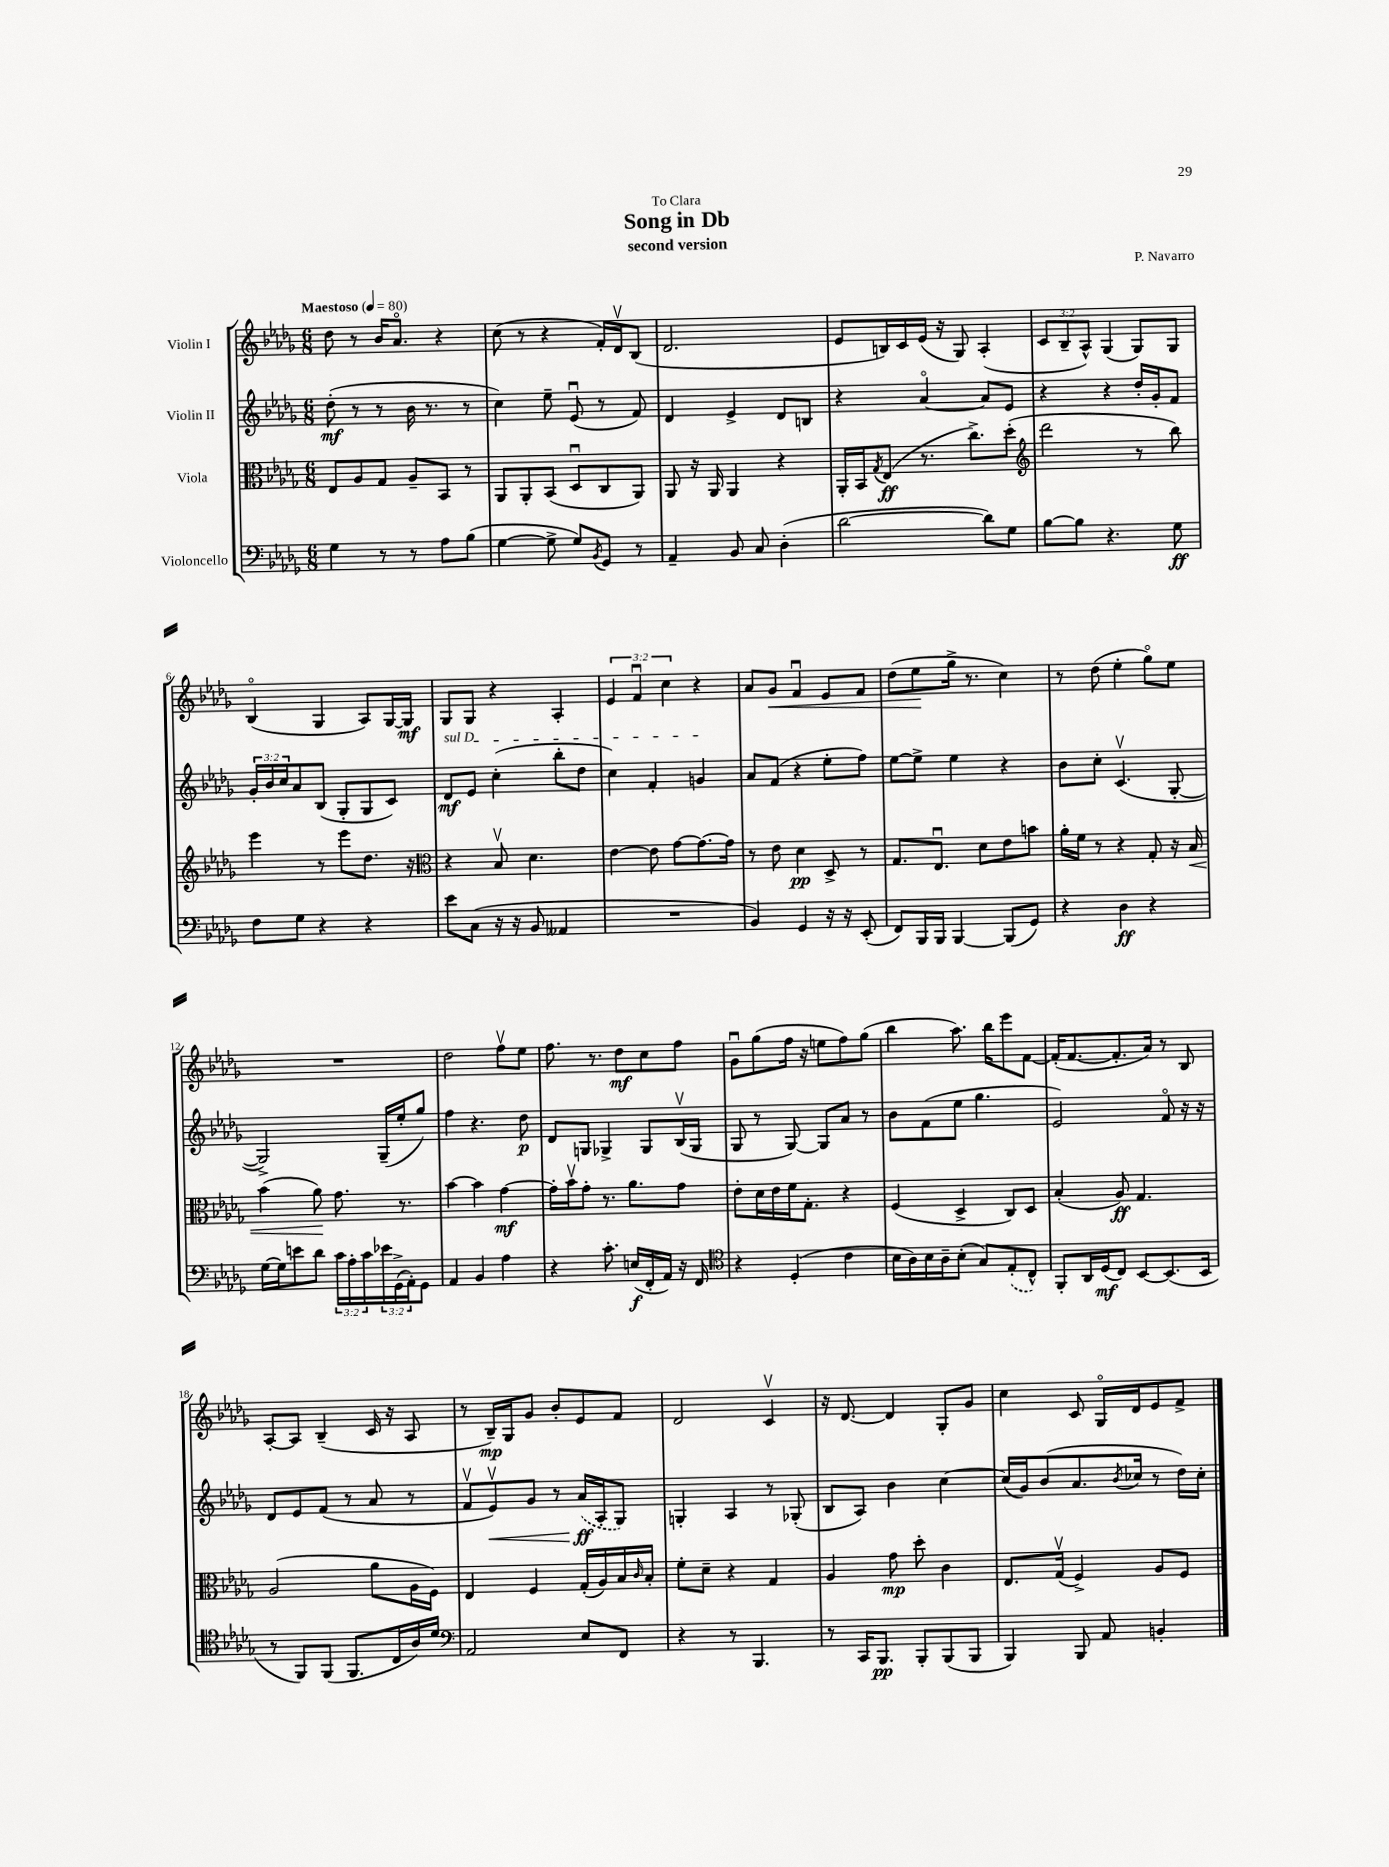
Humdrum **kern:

**kern	**kern	**kern	**kern
*staff4	*staff3	*staff2	*staff1
*clefF4	*clefC3	*clefG2	*clefG2
*k[b-e-a-d-g-]	*k[b-e-a-d-g-]	*k[b-e-a-d-g-]	*k[b-e-a-d-g-]
*M6/8	*M6/8	*M6/8	*M6/8
*MM80	*MM80	*MM80	*MM80
4G-	8E-	(8dd-'	8dd-
.	8A-	8r	8r
8r	8G-	8r	16b-
.	.	.	8.a-o
8r	8A-~	16b-	.
.	.	8.r	.
8A-	8BB-	.	4r
(8B-	8r	8r	.
=	=	=	=
[4G-	8AA-	4cc)	(8cc
.	8AA-'	.	8r
8G-^]	(8BB-	8ee-~	4r
8G-)	8D-u	(8e-u	.
8qBB-	.	.	.
8GG-	8C	8r	16f')
.	.	.	16d-v
8r	8AA-)	8f)	(8B-
=	=	=	=
4AA-~	8AA-	4d-	2.d-
.	16r	.	.
.	16AA-	.	.
8BB-	4AA-	4e-^	.
8C	.	.	.
(4D-'	4r	8d-	.
.	.	8B	.
=	=	=	=
[2d-	16AA-'	4r	8e-
.	16BB-	.	.
.	8qG-	.	.
.	(8E-	.	16B)
.	.	.	16c
.	8.r	[4a-o	(16e-
.	.	.	16r
.	.	.	8G-)
.	8.cc^)	.	.
8d-])	.	8a-]	(4A-'
8G-	(8dd-'	8e-	.
=	=	=	=
*	*clefG2	*	*
[8B-	2ddd-	4r	12c
.	.	.	12B-~
8B-]	.	.	.
.	.	.	12A-^^)
4.r	.	4r	(4G-
.	8r	16dd-'	8G-)
.	.	16g-'	.
8G-	8bb-)	8f	8G-
=	=	=	=
8F	4eee-	24g-'	(4B-o
.	.	24b-	.
.	.	24cc	.
8G-	.	8a-	.
4r	8r	(8B-	4G-
.	8eee-	8G-'	.
4r	8.dd-	8G-	8A-)
.	.	8c)	[16G-
.	16r	.	16G-]
=	=	=	=
*	*clefC3	*	*
8e-	4r	8d-	8G-
(8C	.	8e-	8G-
16r	8B-v	(4cc'	4r
16r	.	.	.
8BB-	4.d-	.	.
4AA--	.	8bb-'	4A-'
.	.	8dd-	.
=	=	=	=
2.r	[4e-	4cc)	6e-
.	.	.	6fu
.	8e-]	4f'	.
.	.	.	6cc
.	[8g-	.	.
.	8.g-_	4g	4r
.	16g-]	.	.
=	=	=	=
4BB-)	8r	8a-	8a-
.	8e-	(8f	8g-
4GG-	4d-	4r	4fu
16r	8D-^	8ee-'	8e-
16r	.	.	.
(8EE-'	8r	8ff)	8f
=	=	=	=
8FF)	8.G-	[8ee-	(8dd-
16BBB-	.	8ee-^]	8ee-
16BBB-	8.E-u	.	.
[4BBB-	.	4ee-	16gg-^
.	.	.	8.r
.	8d-	.	.
(8BBB-]	8e-	4r	4cc)
8GG-)	8b	.	.
=	=	=	=
4r	16a-'	8b-	8r
.	16f	.	.
.	8r	8cc'	(8dd-
4D-	4r	(4.cv	4ee-'
4r	8G-'	.	8gg-o)
.	16r	[8G-'	8ee-
.	16B-	.	.
=	=	=	=
[16G-	(4b-	2G-^])	2.r
16G-]	.	.	.
8e	.	.	.
8d-	8a-)	.	.
24c	8.g-	.	.
24A-'	.	.	.
24c	.	.	.
24e-	.	(16G-~	.
(24GG-^	.	.	.
.	8.r	16ee-'	.
24AA-')	.	.	.
8GG-	.	8gg-)	.
=	=	=	=
4AA-	[4b-	4ff	2dd-
4BB-	4b-]	4.r	.
4A-	[4g-	.	8ffv
.	.	8dd-	8ee-
=	=	=	=
4r	16g-']	8d-	8.ff
.	16b-v	.	.
.	8g-'	8G	.
.	.	.	8.r
8.c'	8.r	4G-^	.
.	.	.	8dd-
(16E	8.a-	.	.
16FF'	.	8G-	8cc
16AA-)	.	.	.
16r	8g-	(16B-v	8ff
16FF	.	16G-	.
=	=	=	=
*clefC4	*	*	*
4r	8e-'	8G-	8g-u
.	16d-	8r	(8gg-
.	16e-	.	.
(4D-'	16f	[8G-)	16ff
.	8.G-'	.	16r
.	.	8G-]	8ee
4c	4r	8a-	8ff)
.	.	8r	(8gg-
=	=	=	=
16B-	(4F	8b-	4bb-
16A-)	.	.	.
16B-	.	(8f	.
16A-~	.	.	.
(8B-'	4D-^	8ee-	8.aa-)
8G-)	.	4.gg-	.
.	.	.	16bb-
(8E-'	8C)	.	8eee-
8C^^)	8D-	.	[8f
=	=	=	=
8FF'	(4B-'	2e-)	(16f']
.	.	.	[8.f
16AA-	.	.	.
(16D-	.	.	.
8C)	8A-)	.	8.f']
[8BB-	4.G-	.	.
.	.	.	16a-)
(8.BB-]	.	8fo	8r
.	.	16r	8B-
16BB-	.	16r	.
=	=	=	=
8r	(2A-	8d-	[8A-'
8FF)	.	8e-	8A-]
(8FF	.	(8f	(4B-~
8.FF	.	8r	.
.	8a-	8a-	16c
16C	.	.	16r
16A-)	16A-	8r	8A-
16d-	16F)	.	.
=	=	=	=
*clefF4	*	*	*
2AA-	4E-	8fv	8r
.	.	8e-v)	16B-~)
.	.	.	16G-
.	4F	8g-	8g-
.	.	8r	8b-'
8E-	(16G-'	(16a-	8e-
.	16A-)	16A-'	.
8FF	16B-	8G-)	8f
.	16qqc	.	.
.	16B-'	.	.
=	=	=	=
4r	8f'	4G'	2d-
.	8d-~	.	.
8r	4r	4A-	.
4.BBB-	.	.	.
.	4G-	8r	4cv
.	.	(8G-'	.
=	=	=	=
8r	4A-	8B-	16r
.	.	.	[8.d-
16CC	.	8A-)	.
8.BBB-	.	.	.
.	8g-	4b-	4d-]
8BBB-'	8dd-'	.	.
(8BBB-	4c	[4cc	8G-'
8BBB-	.	.	8g-
=	=	=	=
4BBB-)	8.E-	(16cc]	4cc
.	.	16g-)	.
.	.	(8b-	.
.	(16G-v	.	.
8BBB-	4F^)	8.a-	8c
8AA-	.	.	16G-o
.	.	8qb-	.
.	.	16cc-	16d-
4BB'	8A-	8r	8e-
.	8F	16dd-)	8f^
.	.	16cc-'	.
==	==	==	==
*-	*-	*-	*-
